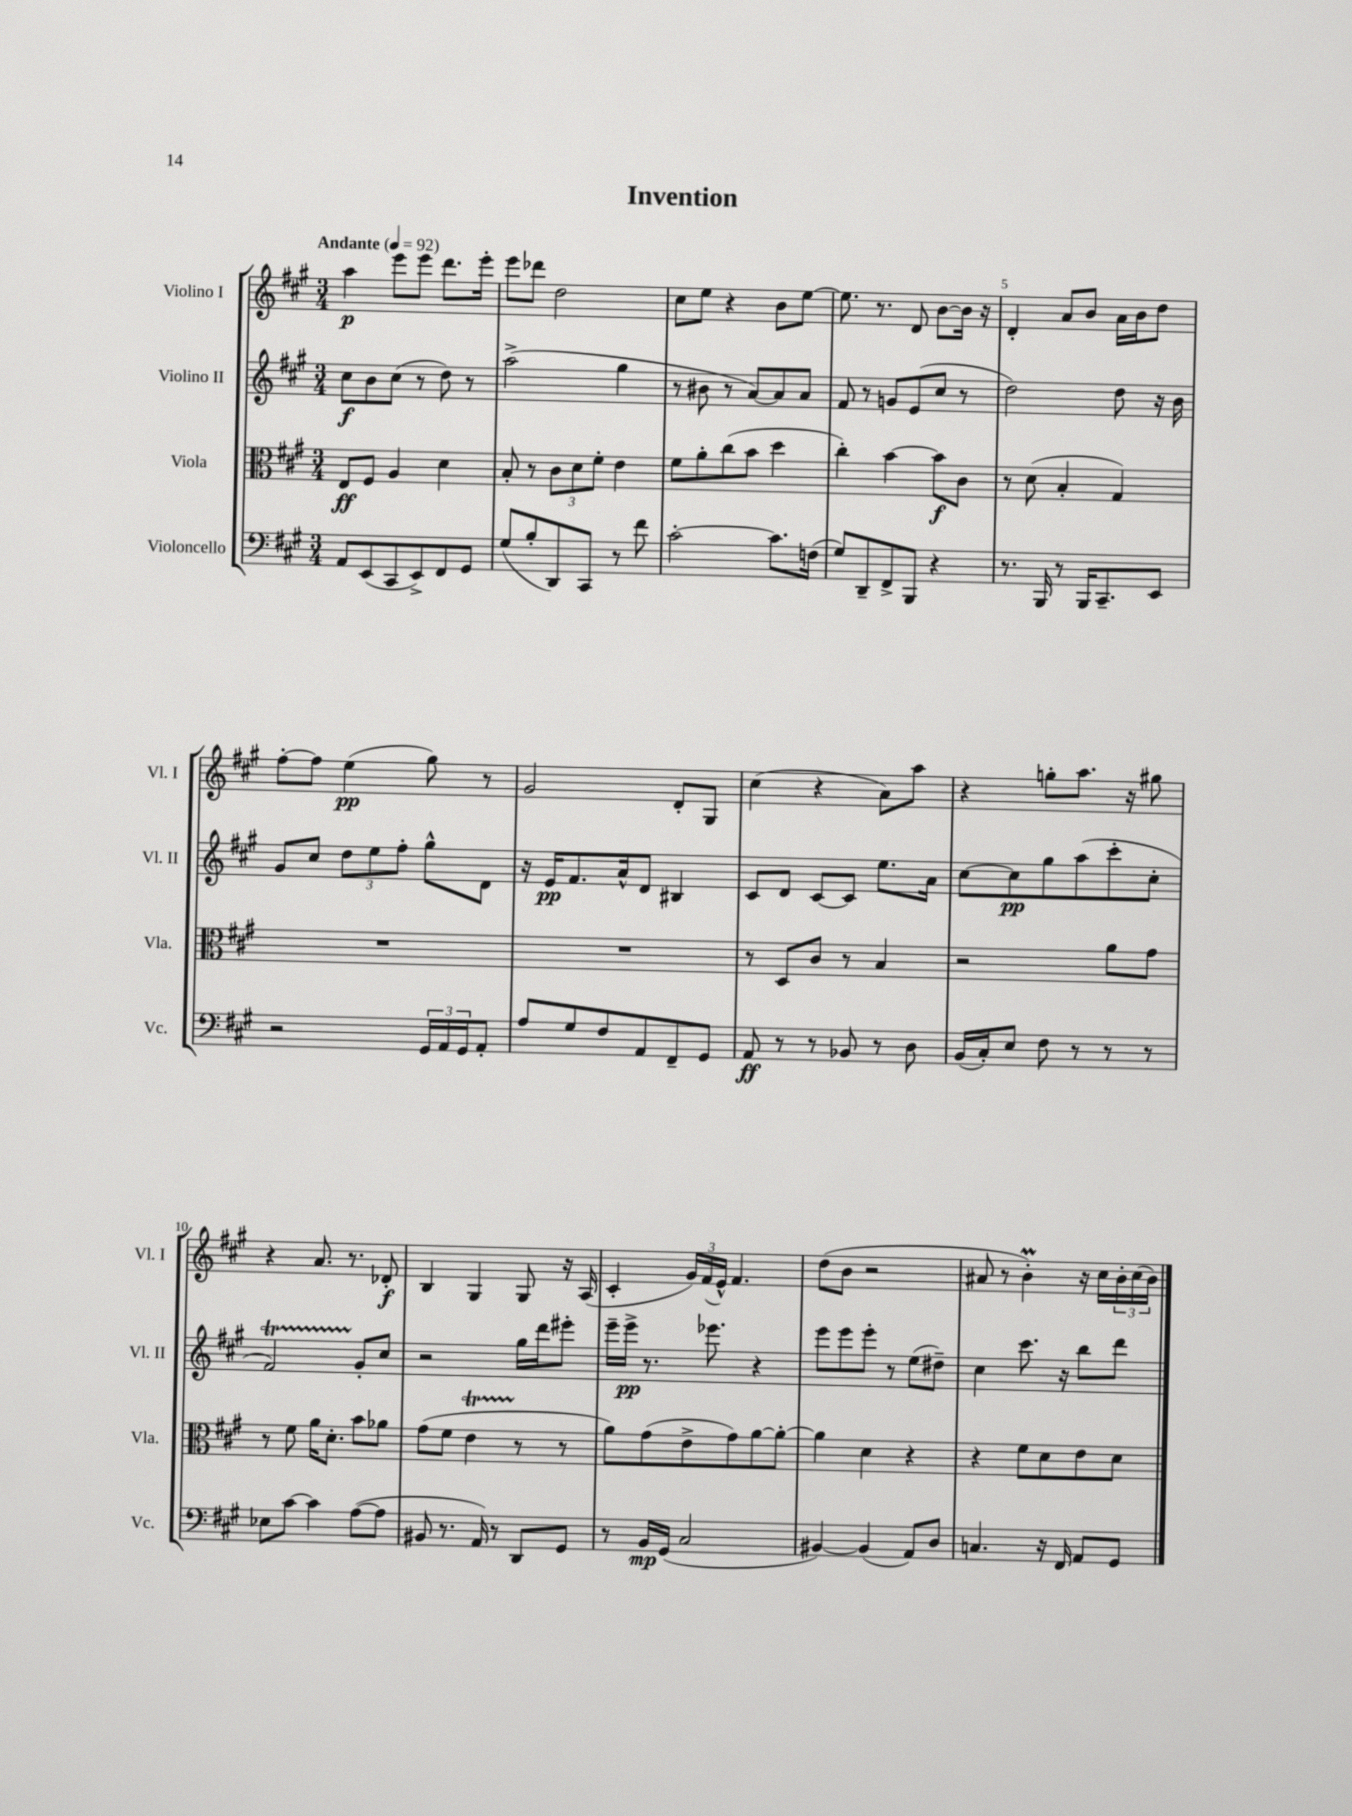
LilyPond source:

\header { title = "Invention" }
<<
\new StaffGroup <<
\new Staff = "s0" \with { instrumentName = "Violino I" shortInstrumentName = "Vl. I" } {
    \clef treble \key a \major \numericTimeSignature \time 3/4 \tempo "Andante" 4 = 92
    a''4\p e'''8 e'''8 d'''8. e'''16-. |
    e'''8 des'''8 d''2 |
    cis''8 e''8 r4 b'8 e''8~ |
    e''8. r8. d'8 b'8~ b'16 r16 |
    d'4-. a'8 b'8 a'16 b'16 d''8 |
    fis''8~-. fis''8 e''4\pp( gis''8) r8 |
    gis'2 d'8-. gis8 |
    cis''4( r4 a'8) a''8 |
    r4 g''8-. a''8. r16 gis''8 |
    r4 a'8. r8. des'8-.\f |
    b4 gis4 gis8 r16 a16( |
    cis'4-. \tuplet 3/2 { gis'16) fis'16( e'16-^) } fis'4. |
    d''8( b'8 r2 |
    ais'8 r8 b'4-.\prall) r16 cis''16 \tuplet 3/2 { b'16-. cis''16( b'16) } \bar "|." |
}
\new Staff = "s1" \with { instrumentName = "Violino II" shortInstrumentName = "Vl. II" } {
    \clef treble \key a \major \numericTimeSignature \time 3/4
    cis''8\f b'8 cis''8( r8 d''8) r8 |
    a''2->( gis''4 |
    r8 bis'8 r8 a'8~) a'8 a'8 |
    fis'8 r8 g'8 e'8( cis''8 r8 |
    d''2) d''8 r16 b'16 |
    gis'8 cis''8 \tuplet 3/2 { d''8 e''8 fis''8-. } gis''8-^ d'8 |
    r16 e'16\pp fis'8. a'16-^ d'8 bis4 |
    cis'8 d'8 cis'8~ cis'8 e''8. a'16 |
    cis''8~ cis''8\pp gis''8 a''8( cis'''8-. cis''8-. |
    fis'2\startTrillSpan) gis'8-.\stopTrillSpan cis''8 |
    r2 gis''16 d'''16 eis'''8-. |
    e'''16-- e'''16->\pp r8. ees'''8. r4 |
    e'''8 e'''8 e'''8-. r8 e''8( dis''8--) |
    cis''4 cis'''8. r16 b''8 d'''8 \bar "|." |
}
\new Staff = "s2" \with { instrumentName = "Viola" shortInstrumentName = "Vla." } {
    \clef alto \key a \major \numericTimeSignature \time 3/4
    e8\ff fis8 a4 d'4 |
    b8-. r8 \tuplet 3/2 { cis'8 d'8 fis'8-. } e'4 |
    fis'8 a'8-. cis''8( b'8 d''4 |
    cis''4-.) b'4~ b'8\f cis'8 |
    r8 d'8( b4-. gis4) |
    R2. |
    R2. |
    r8 d8 cis'8 r8 b4 |
    r2 a'8 gis'8 |
    r8 fis'8 a'16 d'8.-. b'8 aes'8 |
    gis'8( fis'8 e'4\startTrillSpan r8\stopTrillSpan r8 |
    a'8) gis'8( e'8-> gis'8) a'8~ a'8~-. |
    a'4 d'4 r4 |
    r4 fis'8 d'8 e'8 d'8 \bar "|." |
}
\new Staff = "s3" \with { instrumentName = "Violoncello" shortInstrumentName = "Vc." } {
    \clef bass \key a \major \numericTimeSignature \time 3/4
    a,8 e,8( cis,8 e,8->) fis,8 gis,8 |
    gis8( b8-. d,8) cis,8 r8 fis'8 |
    cis'2~-. cis'8. f16( |
    gis8) d,8-- fis,8-> b,,8 r4 |
    r8. b,,16 r8 b,,16 cis,8.-- e,8 |
    r2 \tuplet 3/2 { gis,16 a,16 gis,16 } a,8-. |
    a8 gis8 fis8 a,8 fis,8-- gis,8 |
    a,8\ff r8 r8 bes,8 r8 d8 |
    b,16( cis16-.) e8 fis8 r8 r8 r8 |
    ees8 cis'8~ cis'4 a8~( a8 |
    bis,8 r8. a,16) r8 d,8 gis,8 |
    r8 b,16\mp gis,16( cis2 |
    bis,4~) bis,4( a,8) d8 |
    c4. r16 fis,16 a,8 gis,8 \bar "|." |
}
>>
>>
\layout { \context { \Score \override BarNumber.break-visibility = ##(#f #t #t) barNumberVisibility = #(every-nth-bar-number-visible 5) } }
